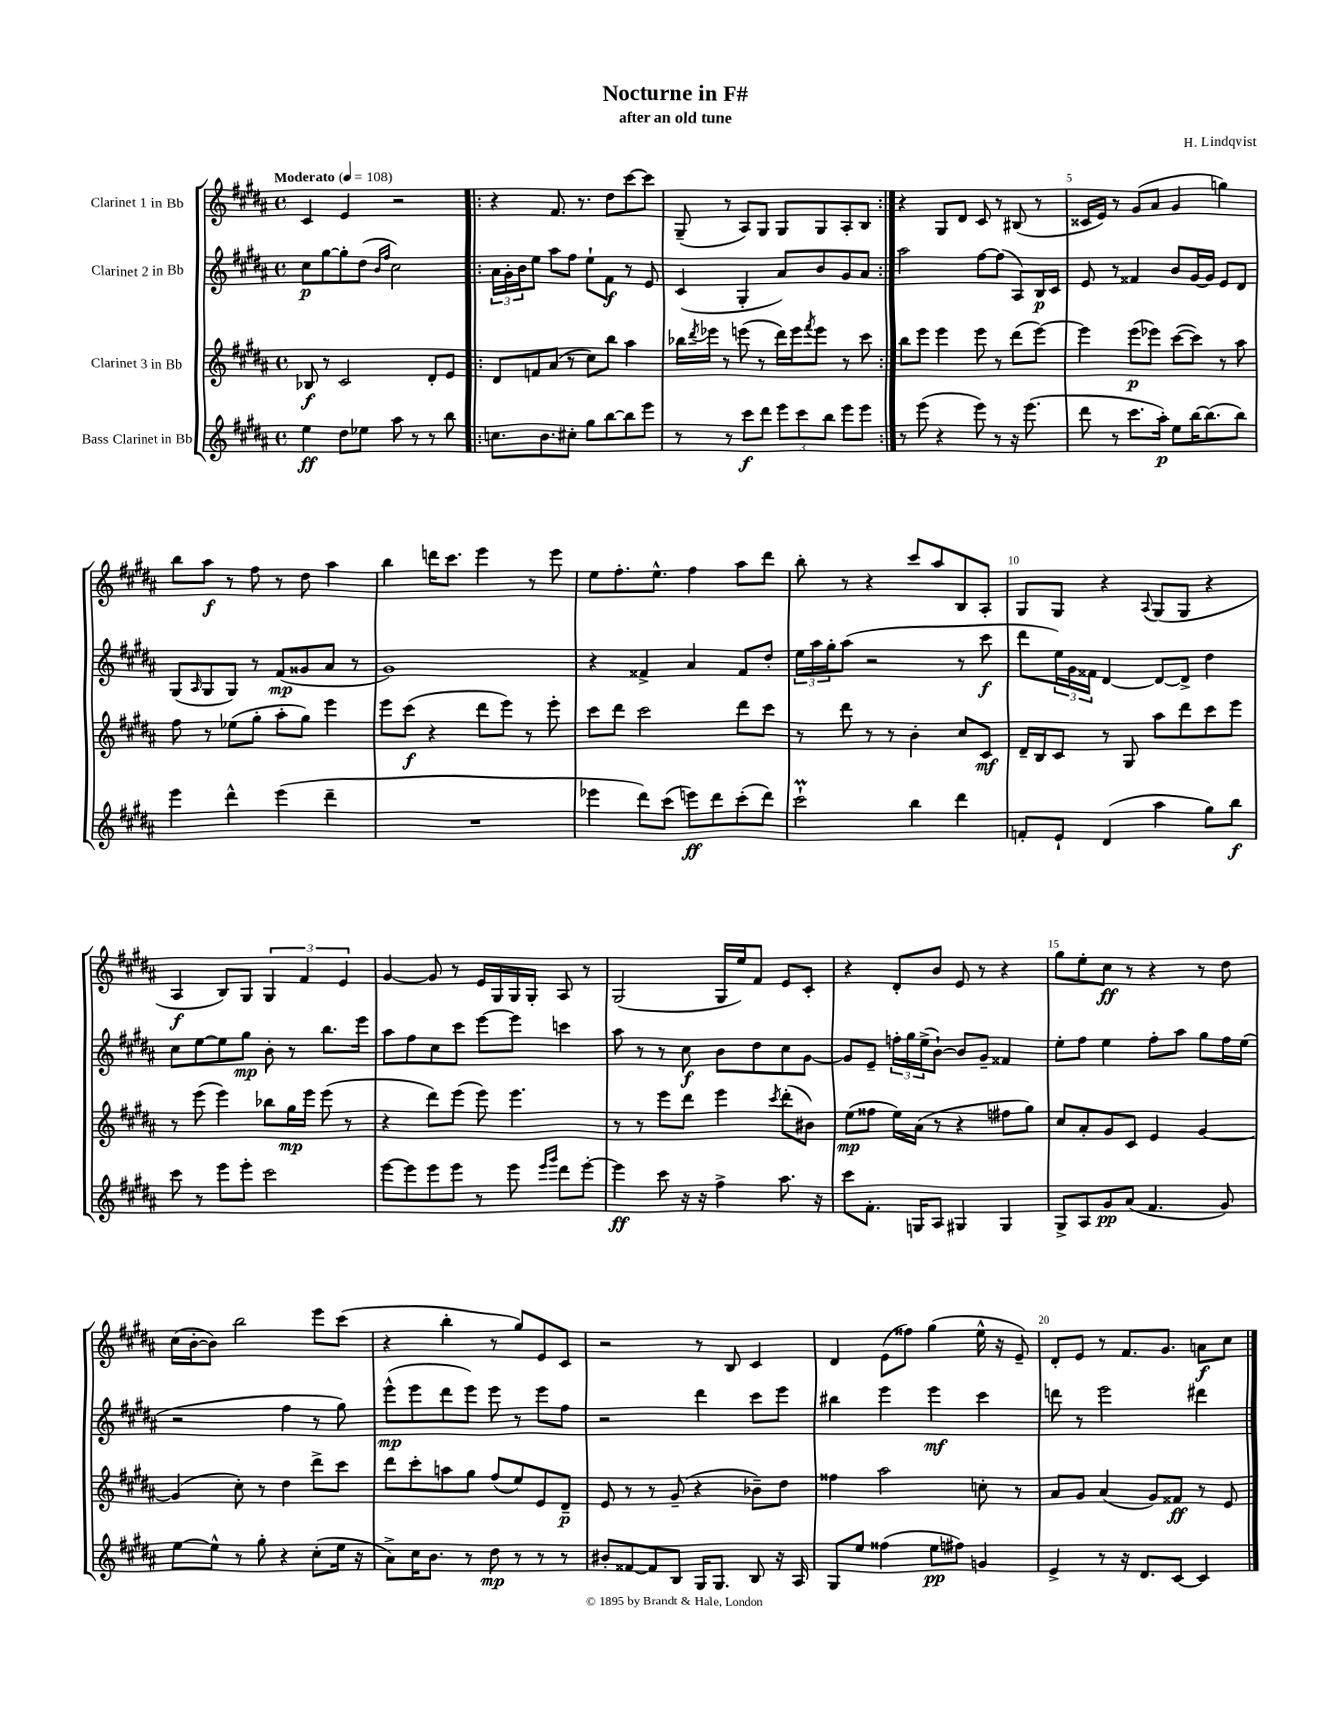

**kern	**dynam	**kern	**dynam	**kern	**dynam	**kern	**dynam
*part4	*part4	*part3	*part3	*part2	*part2	*part1	*part1
*staff4	*staff4	*staff3	*staff3	*staff2	*staff2	*staff1	*staff1
*I"Bass Clarinet in Bb	*	*I"Clarinet 3 in Bb	*	*I"Clarinet 2 in Bb	*	*I"Clarinet 1 in Bb	*
*clefG2	*	*clefG2	*	*clefG2	*	*clefG2	*
*k[f#c#g#d#a#]	*	*k[f#c#g#d#a#]	*	*k[f#c#g#d#a#]	*	*k[f#c#g#d#a#]	*
*M4/4	*	*M4/4	*	*M4/4	*	*M4/4	*
*met(c)	*	*met(c)	*	*met(c)	*	*met(c)	*
*MM108	*	*MM108	*	*MM108	*	*MM108	*
=1	=1	=1	=1	=1	=1	=1	=1
!	!	!	!	!	!	!LO:TX:a:B:t=Moderato	!
4ee\	ff	8B-X/	f	8cc#\L	p	4c#/	.
.	.	8r	.	[8gg#\	.	.	.
8dd#\L	.	2c#/	.	8gg#'\]	.	4e/	.
8ee-X\J	.	.	.	(8dd#\J	.	.	.
.	.	.	.	16qqb/LL	.	.	.
.	.	.	.	16qqff#/JJ	.	.	.
8aa#\	.	.	.	2cc#\)	.	2r	.
8r	.	.	.	.	.	.	.
8r	.	8d#'/L	.	.	.	.	.
8bb\	.	8e/J	.	.	.	.	.
=2!|:	=2!|:	=2!|:	=2!|:	=2!|:	=2!|:	=2!|:	=2!|:
8.ccn\L	.	8d#/L	.	24a#\LL	.	4r	.
.	.	.	.	24g#'\	.	.	.
.	.	.	.	24b\J	.	.	.
.	.	8fn/	.	8ee\J	.	.	.
8.b\	.	.	.	.	.	.	.
.	.	(8a#/J	.	8aa#\L	.	8.f#/	.
8cc#X'\J	.	8r	.	8ff#\J	.	.	.
.	.	.	.	.	.	8.r	.
8gg#\L	.	8cc#\L)	.	8ee`\L	.	.	.
[8bb\	.	8bb\J	.	8f#\J	f	8dd#\L	.
8bb\]	.	4aa#\	.	8r	.	[8ccc#\	.
8eee\J	.	.	.	8e/	.	8ccc#\J]	.
=3	=3	=3	=3	=3	=3	=3	=3
8r	.	16bb-X\LL	.	(4c#/	.	(8G#~/	.
.	.	8qddd#/	.	.	.	.	.
.	.	16eee-X\JJ	.	.	.	.	.
8r	.	8r	.	.	.	8r	.
8ccc#\L	f	(8eeen\	.	4G#'/	.	8A#/L)	.
8ddd#\J	.	8r	.	.	.	8G#/J	.
12eee\L	.	16ddd#\LL)	.	8a#/L)	.	8G#/L	.
.	.	16eee\J	.	.	.	.	.
12ccc#\	.	.	.	.	.	.	.
.	.	8qfff#/	.	.	.	.	.
.	.	8eee\J	.	8b/	.	8G#/	.
12bb\J	.	.	.	.	.	.	.
8eee\L	.	8r	.	8g#/	.	8A#'/	.
8eee\J	.	8ccc#\	.	8a#/J	.	8B/J	.
=4:|!	=4:|!	=4:|!	=4:|!	=4:|!	=4:|!	=4:|!	=4:|!
8r	.	8bb\L	.	2aa#\	.	4r	.
(8eee\	.	8eee\J	.	.	.	.	.
4r	.	4eee\	.	.	.	8G#/L	.
.	.	.	.	.	.	8d#/J	.
8eee\)	.	8eee\	.	[8ff#\L	.	8c#/	.
8r	.	8r	.	(8ff#\J]	.	8r	.
16r	.	(8ddd#\L	.	8A#/L)	.	(8B#X/	.
(8.eee\	.	.	.	.	.	.	.
.	.	[8eee\J)	.	16B/L	p	8r	.
.	.	.	.	16c#/JJ	.	.	.
=5	=5	=5	=5	=5	=5	=5	=5
8ddd#\	.	4eee\]	.	8e/	.	16c##X/LL	.
.	.	.	.	.	.	16e/JJ)	.
8r	.	.	.	8r	.	8r	.
8.ccc#\L	.	(8eee\L	p	4f##X/	.	(8g#/L	.
.	.	8eee-X\J)	.	.	.	8a#/J	.
16aa#'\Jk)	p	.	.	.	.	.	.
8ee\L	.	([8ccc#\L	.	8b/L	.	4g#/	.
[16bb\K	.	8ccc#\J])	.	[16g#/L	.	.	.
(8.bb\]	.	.	.	16g#/JJ]	.	.	.
.	.	8r	.	8e/L	.	4ggn\)	.
8bb\J)	.	8aa#\	.	8d#/J	.	.	.
!!LO:LB:g=z
=6	=6	=6	=6	=6	=6	=6	=6
4eee\	.	8ff#\	.	(8G#/L	.	8bb\L	.
.	.	.	.	16qqA#/	.	.	.
.	.	8r	.	8G#/	.	8aa#\J	f
4ddd#^^\	.	(8ee-X\L	.	8G#/J)	.	8r	.
.	.	8gg#'\J	.	8r	.	8ff#\	.
(4eee\	.	8aa#'\L	.	(8f#/L	mp	8r	.
.	.	8gg#\J)	.	8g##X/	.	8dd#\	.
4ddd#~\	.	4eee\	.	8a#/J	.	4aa#\	.
.	.	.	.	8r	.	.	.
=7	=7	=7	=7	=7	=7	=7	=7
1r	.	8eee\L	.	1g#)	.	4bb\	.
.	.	(8ccc#\J	f	.	.	.	.
.	.	4r	.	.	.	16dddn\KL	.
.	.	.	.	.	.	8.ccc#\J	.
.	.	8ddd#\L	.	.	.	4eee\	.
.	.	8eee\J)	.	.	.	.	.
.	.	8r	.	.	.	8r	.
.	.	8eee'\	.	.	.	8eee\	.
=8	=8	=8	=8	=8	=8	=8	=8
4eee-X\	.	8ccc#\L	.	4r	.	8ee\L	.
.	.	8ddd#\J	.	.	.	8.ff#'\	.
8ddd#\L)	.	2ccc#\	.	4f##X^/	.	.	.
.	.	.	.	.	.	8.ee^^\J	.
(8ccc#\J	.	.	.	.	.	.	.
8eeen\L)	ff	.	.	4a#/	.	4ff#\	.
8ddd#\	.	.	.	.	.	.	.
(8ccc#'\	.	8ddd#\L	.	8f##/L	.	8aa#\L	.
8ddd#\J)	.	8ccc#\J	.	8dd#'/J	.	8ddd#\J	.
=9	=9	=9	=9	=9	=9	=9	=9
2ccc#M`\	.	8r	.	24ee\LL	.	8bb'\	.
.	.	.	.	24aa#\	.	.	.
.	.	.	.	24gg#'\J	.	.	.
.	.	8ddd#\	.	(8aa#\J	.	8r	.
.	.	8r	.	2r	.	4r	.
.	.	8r	.	.	.	.	.
4bb\	.	4b'\	.	.	.	8ccc#/L	.
.	.	.	.	.	.	8aa#/	.
4ddd#\	.	8cc#/L	.	8r	.	8B/	.
.	.	8c#/J	mf	8ccc#\	f	8A#'/J	.
=10	=10	=10	=10	=10	=10	=10	=10
8fn'/L	.	16d#~/LL	.	8ddd#\L	.	8G#/L	.
.	.	16B/J	.	.	.	.	.
8e`/J	.	8c#/J	.	24ee\L)	.	8G#/J	.
.	.	.	.	24g#\	.	.	.
.	.	.	.	24f##X\JJ	.	.	.
(4d#/	.	8r	.	[4d#/	.	4r	.
.	.	8G#/	.	.	.	.	.
.	.	.	.	.	.	8qqA#/	.
4aa#\	.	8aa#\L	.	8d#/L_	.	(8G#/L	.
.	.	8ddd#\	.	8d#^/J]	.	8G#/J	.
8gg#\L)	.	8ccc#\	.	4dd#\	.	4r	.
8bb\J	f	8eee\J	.	.	.	.	.
!!LO:LB:g=z
=11	=11	=11	=11	=11	=11	=11	=11
8ccc#\	.	8r	.	8cc#\L	.	4A#/	f
8r	.	(8eee\	.	[8ee\	.	.	.
8eee\L	.	4eee\)	.	8ee\]	.	8B/L)	.
8eee'\J	.	.	.	8gg#\J	mp	8G#/J	.
2ccc#\	.	8bb-X\L	.	8b'\	.	6G#/	.
.	.	16gg#\L	mp	8r	.	.	.
.	.	.	.	.	.	6f#/	.
.	.	16eee\JJ	.	.	.	.	.
.	.	(8eee\	.	8.bb\L	.	.	.
.	.	.	.	.	.	6e/	.
.	.	8r	.	.	.	.	.
.	.	.	.	16eee\Jk	.	.	.
=12	=12	=12	=12	=12	=12	=12	=12
[8eee\L	.	4r	.	8aa#\L	.	[4g#/	.
8eee\]	.	.	.	8ff#\	.	.	.
8eee\	.	8ddd#\L)	.	8cc#\	.	8g#/]	.
8eee\J	.	(8eee\J	.	8ccc#\J	.	8r	.
8r	.	8eee\)	.	[8eee\L	.	16e/LL	.
.	.	.	.	.	.	16G#/	.
8eee\	.	4.eee\	.	8eee\J]	.	16G#/	.
.	.	.	.	.	.	16G#'/JJ	.
16qqeee/LL	.	.	.	.	.	.	.
16qqggg#/JJ	.	.	.	.	.	.	.
8ddd#\L	.	.	.	4cccn\	.	8A#/	.
[8eee'\J	.	.	.	.	.	8r	.
=13	=13	=13	=13	=13	=13	=13	=13
4eee\]	ff	8r	.	8aa#\	.	(2G#/	.
.	.	8r	.	8r	.	.	.
8ccc#\	.	8eee\L	.	8r	.	.	.
16r	.	8ddd#\J	.	8cc#\	f	.	.
16r	.	.	.	.	.	.	.
4ff#^\	.	4eee\	.	8b\L	.	16G#/LL	.
.	.	.	.	.	.	16ee/J)	.
.	.	.	.	8dd#\	.	8f#/J	.
.	.	8qccc#/	.	.	.	.	.
8.aa#\	.	(8ddd#'\L	.	8cc#\	.	8e/L	.
.	.	8b#X\J)	.	[8g#\J	.	8c#'/J	.
16r	.	.	.	.	.	.	.
=14	=14	=14	=14	=14	=14	=14	=14
8ccc#\L	.	(8ee\L	mp	8g#/L]	.	4r	.
8.f#'\J	.	8ff##X\J	.	8e~/J	.	.	.
.	.	16ee\LL)	.	24ffn'\LL	.	8d#'/L	.
.	.	.	.	24gg#\	.	.	.
16Gn/KL	.	(16a#\JJ	.	.	.	.	.
.	.	.	.	(24ee^\J	.	.	.
8A#/J	.	8r	.	[8b`\J)	.	8b/J	.
4G#X/	.	4r	.	8b/L]	.	8e/	.
.	.	.	.	8g#~/J	.	8r	.
4G#/	.	8ff#X\L	.	4f##X/	.	4r	.
.	.	8gg#\J)	.	.	.	.	.
=15	=15	=15	=15	=15	=15	=15	=15
8G#^/L	.	8cc#/L	.	8ee'\L	.	8gg#\L	.
8A#/	.	8a#'/	.	8ff#\J	.	8ee'\	.
8g#/	pp	8g#/	.	4ee\	.	8cc#\J	ff
(8a#/J	.	8c#/J	.	.	.	8r	.
4.f#/	.	4e/	.	8ff#'\L	.	4r	.
.	.	.	.	8aa#\J	.	.	.
.	.	[4g#/	.	8gg#\L	.	8r	.
8g#/)	.	.	.	16ff#\L	.	8dd#\	.
.	.	.	.	(16ee\JJ	.	.	.
!!LO:LB:g=z
=16	=16	=16	=16	=16	=16	=16	=16
[8ee\L	.	(4g#/]	.	2r	.	(16cc#\LL	.
.	.	.	.	.	.	[16b'\J	.
8ee^^\J]	.	.	.	.	.	8b\J])	.
8r	.	8cc#'\)	.	.	.	2bb\	.
8gg#'\	.	8r	.	.	.	.	.
4r	.	4dd#\	.	4ff#\	.	.	.
(8cc#'\L	.	8ddd#^\L	.	8r	.	8eee\L	.
16ee\Jk	.	8ccc#\J	.	8gg#\)	.	(8ccc#\J	.
16r	.	.	.	.	.	.	.
=17	=17	=17	=17	=17	=17	=17	=17
8a#^\L)	.	8ddd#\L	.	(8eee^^\L	mp	4r	.
16cc#\K	.	8ccc#'\	.	8eee\	.	.	.
8.b\J	.	.	.	.	.	.	.
.	.	8aan\	.	8ddd#\	.	4bb'\	.
8r	.	8gg#\J	.	8eee\J)	.	.	.
8dd#\	mp	(8ff#/L	.	8eee\	.	8r	.
8r	.	8ee/)	.	8r	.	8gg#/L)	.
8r	.	8e/	.	8eee\L	.	8e/	.
8r	.	8d#~/J	p	8ff#\J	.	8c#/J	.
=18	=18	=18	=18	=18	=18	=18	=18
8b#X'/L	.	8e/	.	2r	.	2r	.
[8f##X/	.	8r	.	.	.	.	.
8f##/]	.	8r	.	.	.	.	.
8B/J	.	(8g#~/	.	.	.	.	.
16G#/KL	.	4r	.	4ddd#\	.	8r	.
8.G#/J	.	.	.	.	.	.	.
.	.	.	.	.	.	8B/	.
8B/	.	8b-X~\L)	.	8ccc#\L	.	4c#/	.
16r	.	8dd#\J	.	8eee\J	.	.	.
16A#/	.	.	.	.	.	.	.
=19	=19	=19	=19	=19	=19	=19	=19
8G#/L	.	4ff##X\	.	4bb#X\	.	4d#/	.
8ee/J	.	.	.	.	.	.	.
(4ff##X\	.	2aa#\	.	4eee\	.	(8e\L	.
.	.	.	.	.	.	8ff##X\J)	.
8ee\L	pp	.	.	4eee\	mf	(4gg#\	.
8ff#X\J)	.	.	.	.	.	.	.
4gn/	.	8ccn'\	.	4ccc#\	.	16ee^^\	.
.	.	.	.	.	.	16r	.
.	.	8r	.	.	.	8e~/)	.
=20	=20	=20	=20	=20	=20	=20	=20
4e^/	.	8a#/L	.	8dddn\	.	8d#'/L	.
.	.	8g#/J	.	8r	.	8e/J	.
8r	.	(4a#/	.	2eee\	.	8r	.
16r	.	.	.	.	.	8.f#/L	.
8.d#/L	.	.	.	.	.	.	.
.	.	8g#/L)	.	.	.	.	.
.	.	.	.	.	.	8.g#/J	.
[8c#/J	.	8f##X/J	ff	.	.	.	.
4c#/]	.	8r	.	4ddd#X\	.	8an\L	f
.	.	8e/	.	.	.	8cc#\J	.
==	==	==	==	==	==	==	==
*-	*-	*-	*-	*-	*-	*-	*-
